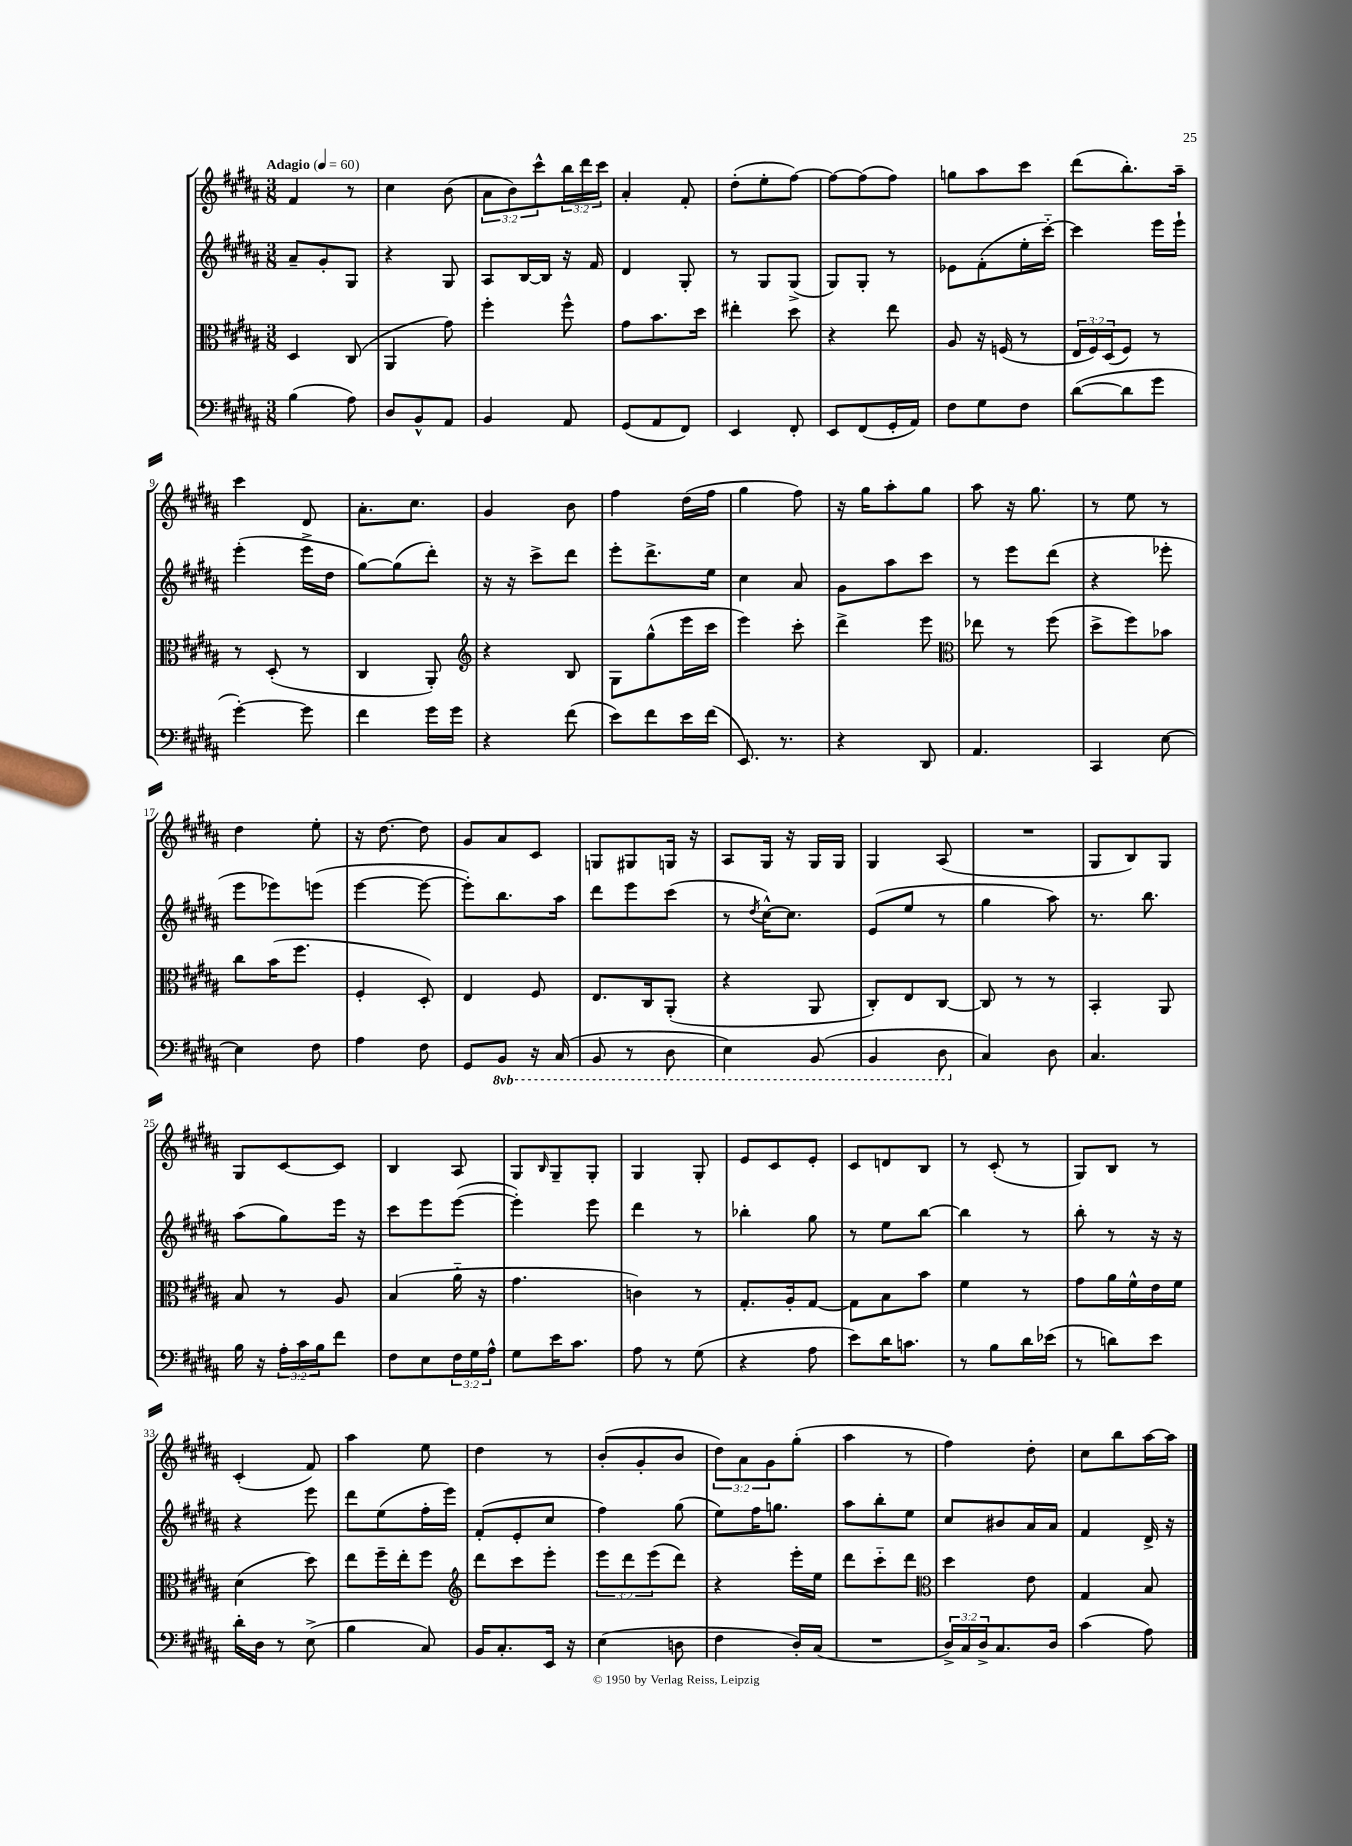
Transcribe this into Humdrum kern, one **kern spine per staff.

**kern	**kern	**kern	**kern
*staff4	*staff3	*staff2	*staff1
*clefF4	*clefC3	*clefG2	*clefG2
*k[f#c#g#d#a#]	*k[f#c#g#d#a#]	*k[f#c#g#d#a#]	*k[f#c#g#d#a#]
*M3/8	*M3/8	*M3/8	*M3/8
*MM60	*MM60	*MM60	*MM60
(4B	4D#	8a#~	4f#
.	.	8g#'	.
8A#)	(8C#	8G#	8r
=	=	=	=
8D#	4AA#	4r	4cc#
8BB^^	.	.	.
8AA#	8g#)	8G#	(8b
=	=	=	=
4BB	4ff#'	8A#	12a#
.	.	.	12b)
.	.	[16B	.
.	.	.	12ccc#^^
.	.	16B]	.
8AA#	8ff#^^	16r	24bb
.	.	.	24ddd#
.	.	16f#	.
.	.	.	24ccc#
=	=	=	=
(8GG#	8g#	4d#	4a#'
8AA#	8.b	.	.
8FF#)	.	8G#'	8f#'
.	16dd#	.	.
=	=	=	=
4EE	4ee#'	8r	(8dd#'
.	.	8G#	8ee'
8FF#'	8dd#	(8G#^	[8ff#)
=	=	=	=
8EE	4r	8G#)	8ff#_
(8FF#	.	8G#'	(8ff#]
16GG#'	8ee	8r	8ff#)
16AA#)	.	.	.
=	=	=	=
8F#	8A#	8e-	8gg
8G#	16r	(8f#'	8aa#
.	(16F	.	.
8F#	8r	16ee'	8ccc#
.	.	[16ccc#'~)	.
=	=	=	=
([8d#	24E	4ccc#]	(8ddd#
.	24F#)	.	.
.	(24D#	.	.
8d#]	8F#)	.	8.bb')
8g#	8r	16eee	.
.	.	16eee`	16aa#~
=	=	=	=
[4g#')	8r	(4eee'	4ccc#
.	(8D#'	.	.
8g#]	8r	16eee^	8d#
.	.	16dd#	.
=	=	=	=
4f#	4C#	[8gg#)	8.a#'
.	.	(8gg#]	.
.	.	.	8.cc#
16g#	8AA#')	8ddd#')	.
16g#	.	.	.
=	=	=	=
*	*clefG2	*	*
4r	4r	16r	4g#
.	.	16r	.
.	.	8ccc#^	.
(8f#	8B	8ddd#	8b
=	=	=	=
8e)	8G#	8eee'	4ff#
8f#	(8gg#^^	8.ddd#^	.
16e	16eee	.	(16dd#
(16f#	16ccc#	16ee	16ff#
=	=	=	=
8.EE)	4eee)	4cc#	4gg#
8.r	.	.	.
.	8ccc#'	8a#	8ff#)
=	=	=	=
4r	4ddd#^	8g#	16r
.	.	.	16gg#
.	.	8aa#	8aa#'
8DD#	8eee	8ccc#	8gg#
=	=	=	=
*	*clefC3	*	*
4.AA#	8ee-	8r	8aa#
.	8r	8eee	16r
.	.	.	8.gg#
.	(8ff#	(8ddd#	.
=	=	=	=
4CC#	8dd#^	4r	8r
.	8ff#)	.	8ee
[8E	8b-	8eee-'	8r
=	=	=	=
4E]	8cc#	8eee	4dd#
.	(16b	8eee-)	.
.	8.ff#	.	.
8F#	.	(8eee	8ee'
=	=	=	=
4A#	4F#'	[4eee	16r
.	.	.	[8.dd#
8F#	8D#')	8eee_	8dd#]
=	=	=	=
8GG#	4E	8eee'])	8g#
8BBB	.	8.bb	8a#
16r	8F#	.	8c#
(16CC#	.	16aa#	.
=	=	=	=
8BBB	8.E	8ddd#	8G
8r	.	8eee	8G#
.	16C#	.	.
8DD#	(8AA#'	(8ccc#	16G
.	.	.	16r
=	=	=	=
4EE)	4r	8r	8A#
.	.	8qdd#	.
.	.	[16cc#^^)	16G#
.	.	8.cc#]	16r
(8BBB	8AA#	.	16G#
.	.	.	16G#
=	=	=	=
4BBB	8C#')	(8e	4G#
.	8E	8ee	.
8DD#	[8C#	8r	(8A#
=	=	=	=
4C#)	8C#]	4gg#	4.r
.	8r	.	.
8D#	8r	8aa#)	.
=	=	=	=
4.C#	4BB'	8.r	8G#
.	.	.	8B)
.	.	8.bb	.
.	8AA#	.	8G#
=	=	=	=
16B	8B	(8aa#	8G#
16r	.	.	.
24A#'	8r	8gg#)	[8c#
24c#	.	.	.
24B	.	.	.
8f#	8A#	16eee	8c#]
.	.	16r	.
=	=	=	=
8F#	(4B	8ccc#	4B
8E	.	8eee	.
24F#	16a#'~	([8eee	8A#
24G#	.	.	.
.	16r	.	.
24A#^^	.	.	.
=	=	=	=
8G#	4.g#	4eee'])	8G#
.	.	.	16qqB
16e	.	.	8G#~
8.c#	.	.	.
.	.	8eee	8G#'
=	=	=	=
8A#	4c)	4ddd#	4G#
8r	.	.	.
(8G#	8r	8r	8G#'
=	=	=	=
4r	8.G#'	4bb-'	8e
.	.	.	8c#
.	16A#'	.	.
8A#	[8G#	8gg#	8e'
=	=	=	=
8e)	8G#]	8r	8c#
16d#	8B	8ee	8d
8.c	.	.	.
.	8b	[8bb	8B
=	=	=	=
8r	4f#	4bb]	8r
8B	.	.	(8c#'
16d#	8r	8r	8r
(16e-	.	.	.
=	=	=	=
8r	8g#	8bb'	8G#)
8d)	16a#	8r	8B
.	16f#^^	.	.
8e	16e	16r	8r
.	16f#	16r	.
=	=	=	=
16d#'	(4d#	4r	(4c#'
16D#	.	.	.
8r	.	.	.
(8E^	8dd#)	8eee	8f#)
=	=	=	=
4B	8ee	8ddd#	4aa#
.	16ff#~	(8ee	.
.	16ee'	.	.
8C#)	8ff#	16ff#'	8ee
.	.	16eee)	.
=	=	=	=
*	*clefG2	*	*
16BB	8ddd#	(8f#'	4dd#
8.C#'	.	.	.
.	8ccc#	8e'	.
16EE	8eee'	8cc#	8r
16r	.	.	.
=	=	=	=
(4E	12eee	4ff#)	(8b'
.	12ddd#	.	.
.	.	.	8g#'
.	(12eee	.	.
8D	8ddd#)	(8gg#	8b
=	=	=	=
4F#	4r	8ee)	12dd#)
.	.	.	12a#
.	.	16ff#	.
.	.	.	12g#
.	.	8.gg	.
16D#')	16eee'	.	(8gg#'
(16C#	16ee	.	.
=	=	=	=
4.r	8ddd#	8aa#	4aa#
.	8ccc#'~	8bb'	.
.	8ddd#	8ee	8r
=	=	=	=
*	*clefC3	*	*
24D#^)	4dd#	8cc#	4ff#)
24C#	.	.	.
24D#^	.	.	.
8.C#	.	8b#	.
.	8e	16a#	8dd#'
16D#	.	16a#	.
=	=	=	=
(4c#	4G#	4f#	8cc#
.	.	.	8bb
8A#)	8B	16d#^	[16aa#
.	.	16r	16aa#]
==	==	==	==
*-	*-	*-	*-
